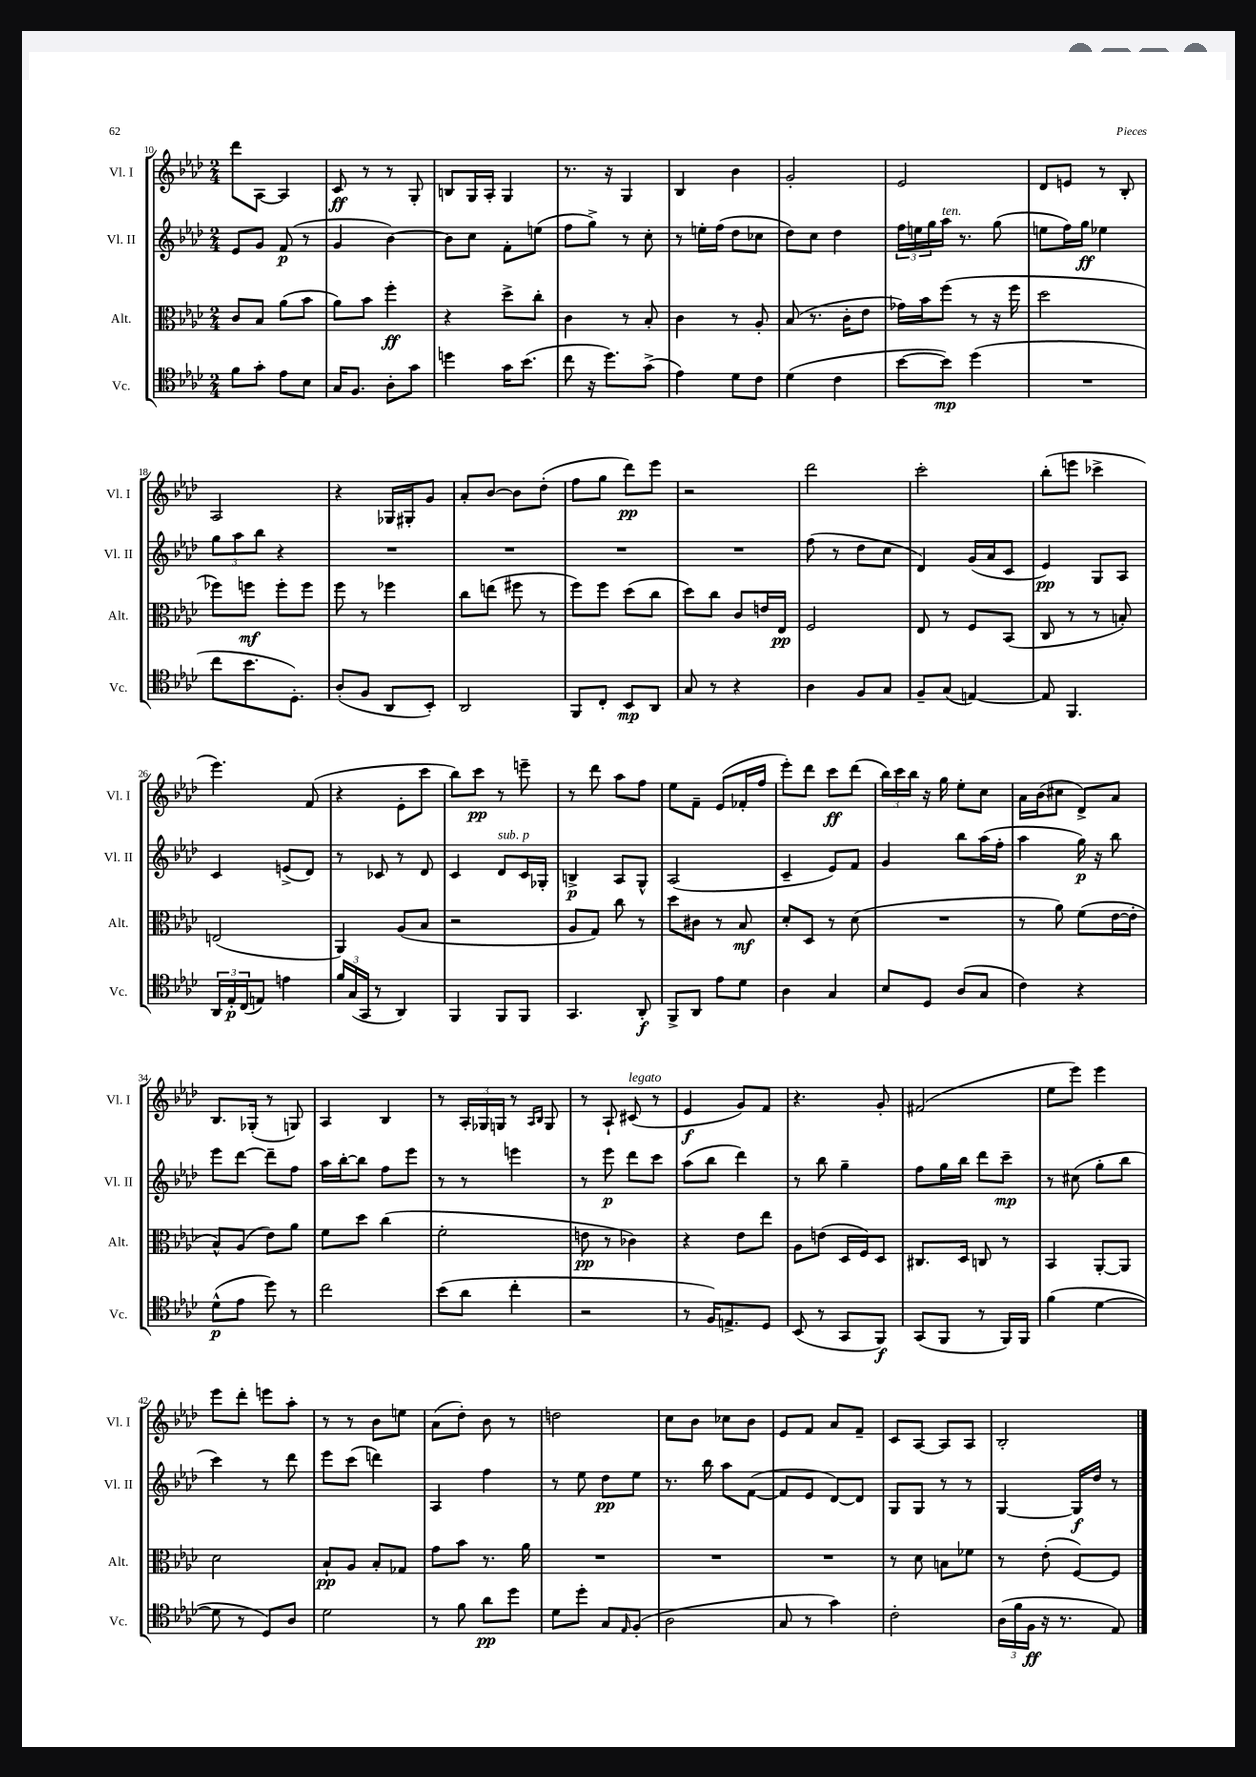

**kern	**kern	**kern	**kern
*staff4	*staff3	*staff2	*staff1
*clefC4	*clefC3	*clefG2	*clefG2
*k[b-e-a-d-]	*k[b-e-a-d-]	*k[b-e-a-d-]	*k[b-e-a-d-]
*M2/4	*M2/4	*M2/4	*M2/4
8f\L	8c/L	8e-/L	8ddd-\L
8g'\J	8B-/J	8g/J	[8A-\J
8e-\L	(8a-\L	(8f/	4A-/]
8B-\J	8b-\J	8r	.
=	=	=	=
16G/LK	8a-\L)	4g/	8c/
8.F/J	.	.	.
.	8b-\J	.	8r
8A-'\L	4ff'\	[4b-\)	8r
8g\J	.	.	8G'/
=	=	=	=
4dd\	4r	8b-\]L	8B/L
.	.	8cc\J	16G/L
.	.	.	16A-'/JJ
16g\LK	8dd-^\L	8f'\L	4G/
(8.b-\J	.	.	.
.	8cc'\J	(8ee\J	.
=	=	=	=
8cc\	4c\	8ff\L	8.r
16r	.	8gg^\J)	.
8.dd-\L)	.	.	16r
.	8r	8r	4G/
(8g^\J	8B-'/	8cc'\	.
=	=	=	=
4e-\)	4c\	8r	4B-/
.	.	16ee'\LL	.
.	.	(16ff\JJ	.
8d-\L	8r	8dd-\L	4b-\
8c\J	8A-'/	8cc-\J	.
=	=	=	=
(4d-\	(8B-/	8dd-\L)	2g'/
.	8.r	8cc\J	.
4c\	.	4dd-\	.
.	16c'\LK	.	.
.	8e-\J	.	.
=	=	=	=
[8b-\L	16g-\LL)	24ff\LL	2e-/
.	.	24ee\	.
.	16b-\J	.	.
.	.	24gg\	.
8b-\]J)	(8ff\J	16aa-\JJ	.
.	.	8.r	.
(4dd-\	8r	.	.
.	16r	(8gg\	.
.	16ff\	.	.
=	=	=	=
2r	2dd-\	8ee\L	8d-/L
.	.	16ff\L)	8e/J
.	.	16gg\JJ	.
.	.	4ee-\	8r
.	.	.	8B-'/
=	=	=	=
8cc\L	8ff-\L)	12gg\L	2A-/
.	.	12aa-\	.
8.b-\	8ff\J	.	.
.	.	12bb-\J	.
.	8ff'\L	4r	.
8.D-'\J)	.	.	.
.	8ff\J	.	.
=	=	=	=
(8A-'/L	8ff\	2r	4r
8F/J	8r	.	.
8AA-/L	4ff-\	.	16G-/LL
.	.	.	16G#'/J
8BB-'/J)	.	.	8g/J
=	=	=	=
2AA-/	8cc\L	2r	8a-'/L
.	(8ee\J	.	[8b-/J
.	8ff#\	.	8b-\]L
.	8r	.	(8dd-'\J
=	=	=	=
8FF/L	8ff\L)	2r	8ff\L
8C'/J	8ff\J	.	8gg\J
8BB-/L	(8dd-\L	.	8ddd-\L)
8AA-/J	8cc\J	.	8eee-\J
=	=	=	=
8G/	8dd-\L)	2r	2r
8r	8cc\J	.	.
4r	8c/L	.	.
.	16e/L	.	.
.	16E-/JJ	.	.
=	=	=	=
4A-\	2F/	(8ff\	2ddd-\
.	.	8r	.
8F/L	.	8dd-\L	.
8G/J	.	8cc\J	.
=	=	=	=
8F~/L	8E-/	4d-/)	2ccc'\
(8G/J	8r	.	.
[4E/)	8F/L	(16g/LL	.
.	.	16a-/J	.
.	(8BB-/J	8c/J	.
=	=	=	=
8E/]	8C/	4e-/)	(8bb-'\L
4.FF/	8r	.	8eee\J
.	8r	8G/L	4ccc-^\
.	8B'/)	8A-/J	.
=	=	=	=
24AA-/LL	(2E/	4c/	4.eee-\)
24E-'/	.	.	.
(24C/J	.	.	.
8E/J)	.	.	.
4e\	.	(8e^/L	.
.	.	8d-/J)	(8f/
=	=	=	=
24f/LL	4AA-/)	8r	4r
(24G/	.	.	.
24GG/JJ	.	.	.
8r	.	8c-/	.
4AA-/)	(8A-/L	8r	8e-'\L
.	8B-/J	8d-/	8ccc\J
=	=	=	=
4FF/	2r	4c/	8bb-\L)
.	.	.	8ccc\J
8FF/L	.	8d-/L	8r
8FF/J	.	16c/L	8eee~\
.	.	16G-'/JJ	.
=	=	=	=
4.GG/	8A-/L	4B^/	8r
.	8G/J)	.	8ddd-\
.	8cc\	8A-/L	8aa-\L
8AA-'/	8r	8G^^/J	8ff\J
=	=	=	=
8FF^/L	8dd-\L	(2A-/	8ee-\L
8AA-/J	8c#\J	.	8f~\J
8e-\L	8r	.	(8e-/L
8d-\J	8B-/	.	16f-'/L
.	.	.	16ff/JJ
=	=	=	=
4A-\	8d-'/L	4c~/	8eee-'\L)
.	8D-/J	.	8ddd-\J
4G/	8r	8e-/L)	8ccc\L
.	(8d-\	8f/J	(8ddd-\J
=	=	=	=
8B-/L	2r	4g/	24bb-\LL)
.	.	.	24ccc\
.	.	.	24bb-\JJ
8D-/J	.	.	16r
.	.	.	16gg\
(8A-/L	.	8bb-\L	8ee-'\L
8G/J	.	(16aa-\L	8cc\J
.	.	16ff'\JJ	.
=	=	=	=
4c\)	8r	4aa-\	16a-\LL
.	.	.	(16b-\J
.	8a-\)	.	8cc#\J
4r	(8f\L	16gg\)	8d-^/L)
.	.	16r	.
.	[16e-\L	8bb-\	8a-/J
.	16e-'\]JJ	.	.
=	=	=	=
(8d-^^\L	8B-^^/L)	8eee-\L	8.B-/L
8e-\J	(8A-/J	[8ddd-\J	.
.	.	.	(16G-'/Jk
8dd-\)	8e-\L)	8ddd-~\]L	8r
8r	8a-\J	8ff\J	8G/)
=	=	=	=
2cc\	8f\L	16aa-\LL	4A-/
.	.	[16bb-'\J	.
.	8dd-\J	8bb-\]J	.
.	(4cc\	8ff\L	4B-/
.	.	8eee-\J	.
=	=	=	=
(8b-\L	2f'\	8r	8r
8a-\J	.	8r	24A-'/LL
.	.	.	24G-/
.	.	.	24G/JJ
4cc'\	.	4eee\	8r
.	.	.	16qqA-/LL
.	.	.	16qqB-/JJ
.	.	.	8G/
=	=	=	=
2r	8e\	8r	8r
.	8r	8eee-\	8A-`/
.	4c-\)	8ddd-\L	(8c#/
.	.	8ccc\J	8r
=	=	=	=
8r	4r	(8aa-\L	4e-/
16F/LK)	.	8bb-\J	.
8.E^/	.	.	.
.	8e-\L	4ddd-\)	8g/L)
8D-/J	8ee-\J	.	8f/J
=	=	=	=
(8BB-/	8A-\L	8r	4.r
8r	(8e\J	8bb-\	.
8GG/L	16D-/LL	4gg~\	.
.	16F/J)	.	.
8FF/J)	8D-/J	.	8g'/
=	=	=	=
(8GG/L	8.C#/L	8ff\L	(2f#/
8FF/J	.	16gg\L	.
.	16D-/Jk	16bb-\JJ	.
8r	8C/	8ddd-\L	.
16FF/LL)	8r	8ccc~\J	.
16FF/JJ	.	.	.
=	=	=	=
(4f\	4BB-/	8r	8ee-\L
.	.	(8cc#\	8eee-\J)
[4d-\	[8AA-'/L	8gg'\L	4eee-\
.	8AA-/]J	8bb-\J	.
=	=	=	=
8d-\]	2d-\	4ccc\)	8eee-\L
8r	.	.	8ddd-'\J
8D-/L)	.	8r	8eee\L
8A-/J	.	8ddd-\	8aa-'\J
=	=	=	=
2d-\	8B-`/L	8eee-\L	8r
.	8A-/J	(8ccc\J	8r
.	8B-'/L	4ddd\)	8b-\L
.	8G-/J	.	8ee\J
=	=	=	=
8r	8g\L	4A-/	(8a-\L
8f\	8b-\J	.	8dd-'\J)
8a-\L	8.r	4ff\	8b-\
8dd-\J	.	.	8r
.	16a-\	.	.
=	=	=	=
8d-\L	2r	8r	2dd\
8dd-'\J	.	8ee-\	.
8G/L	.	8dd-\L	.
16qqE-/	.	.	.
(8F'/J	.	8ee-\J	.
=	=	=	=
2A-\	2r	8.r	8cc\L
.	.	.	8b-\J
.	.	16bb-\	.
.	.	8aa-\L	8cc-\L
.	.	([8f\J	8b-\J
=	=	=	=
8G/	2r	8f/]L	8e-/L
8r	.	8e-/J	8f/J
4g\)	.	[8d-/L)	8a-/L
.	.	8d-/]J	8f~/J
=	=	=	=
2c'\	8r	8G/L	8c/L
.	8d-\	8G/J	[8A-/J
.	8B\L	8r	8A-/]L
.	8f-\J	8r	8A-/J
=	=	=	=
(24A-\LL	8r	[4G/	2B-'/
24f\	.	.	.
24F\JJ	.	.	.
16r	(8e-'\	.	.
8.r	.	.	.
.	[8F/L)	16G/]LL	.
.	.	16dd-/JJ	.
8E-/)	8F/]J	8r	.
==	==	==	==
*-	*-	*-	*-
